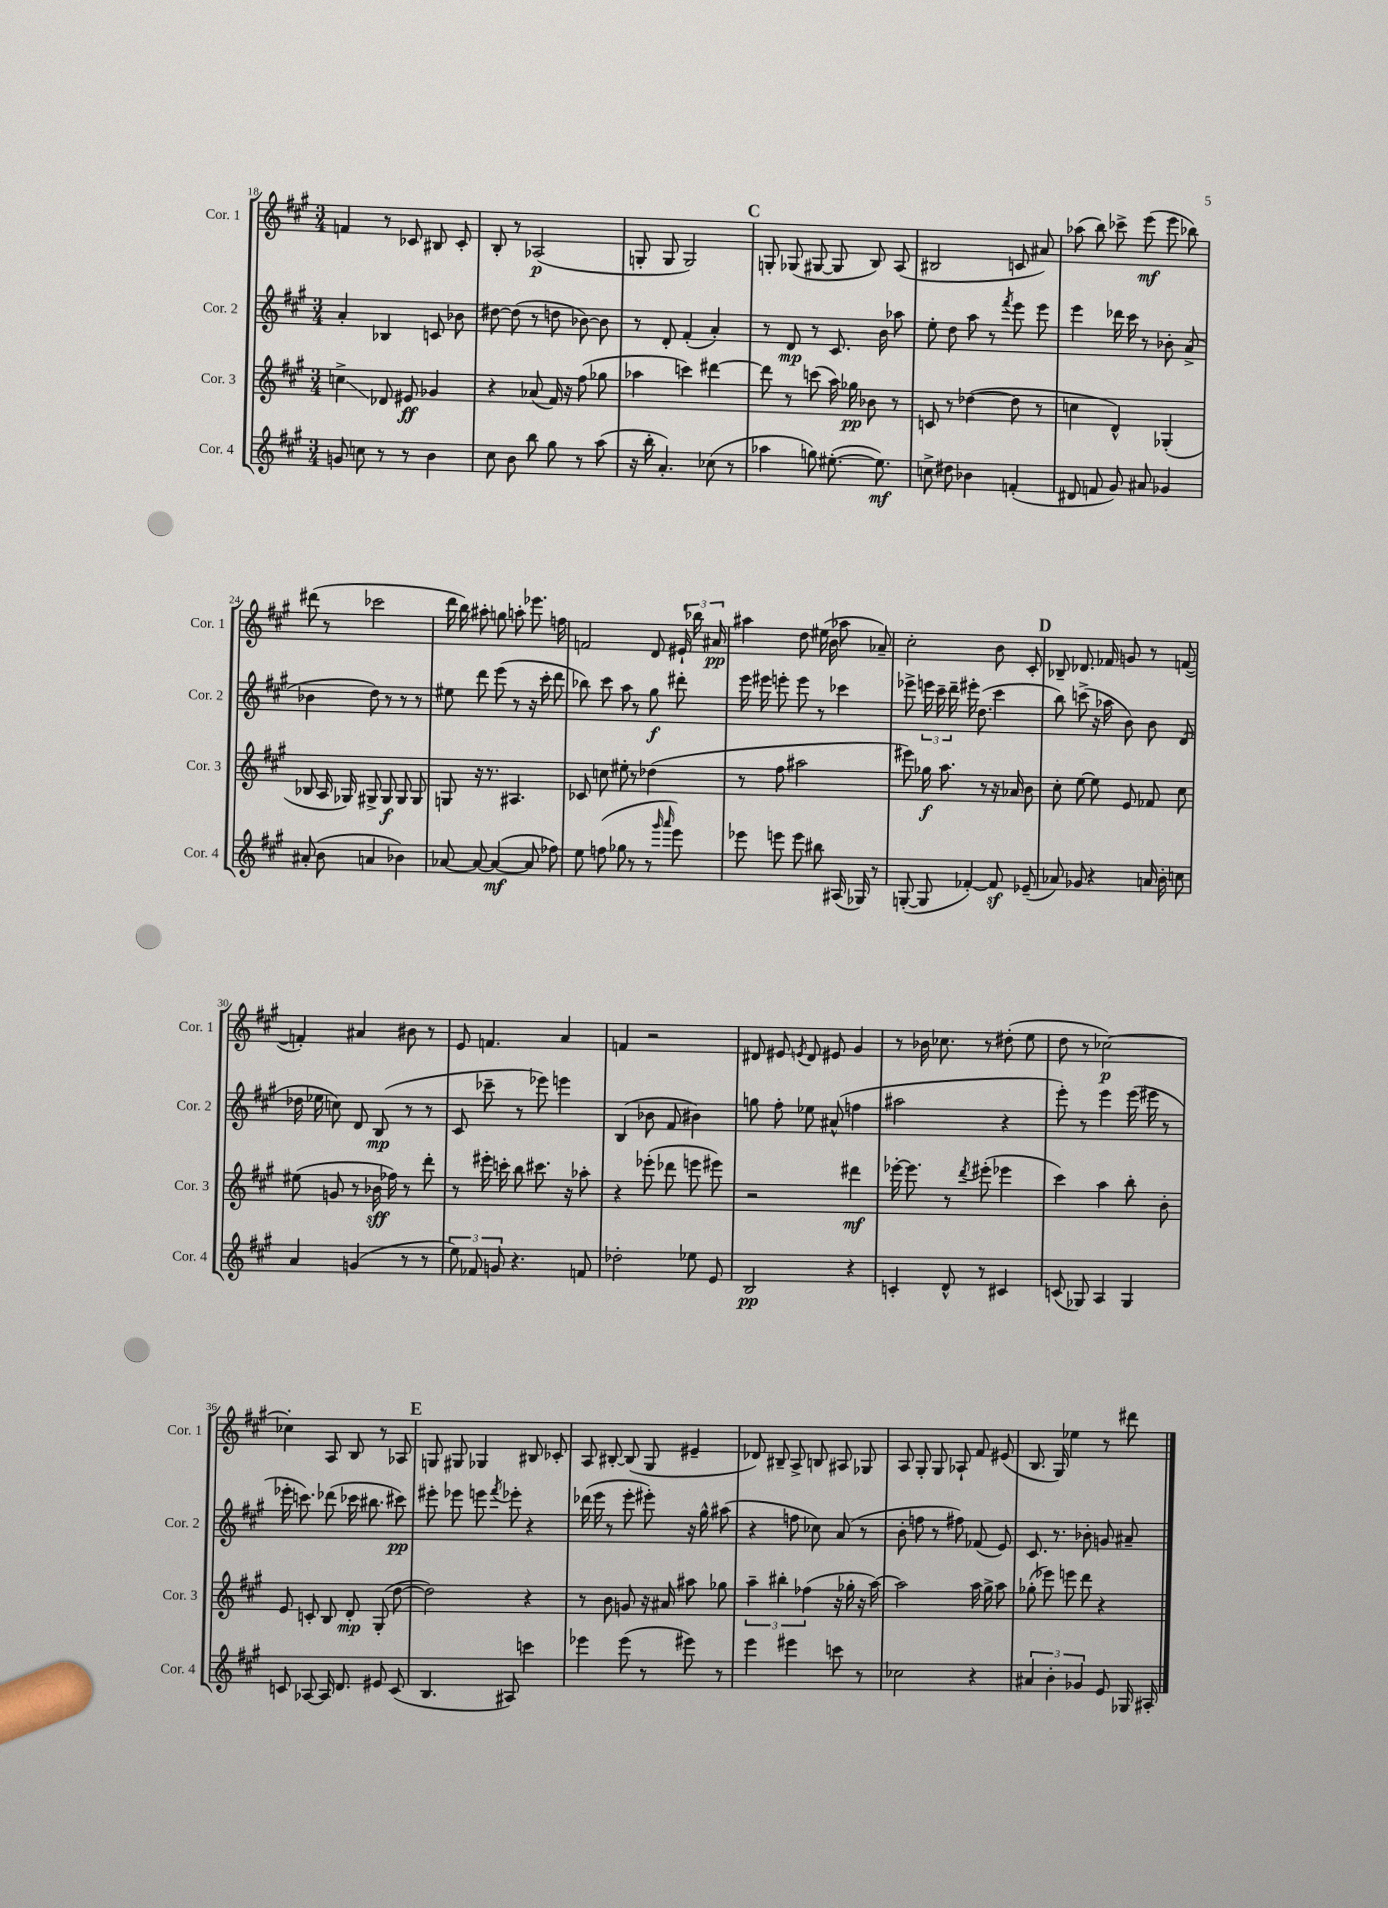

**kern	**kern	**kern	**kern
*staff4	*staff3	*staff2	*staff1
*clefG2	*clefG2	*clefG2	*clefG2
*k[f#c#g#]	*k[f#c#g#]	*k[f#c#g#]	*k[f#c#g#]
*M3/4	*M3/4	*M3/4	*M3/4
8g/	4cc^\	4a'/	4f/
8cc\	.	.	.
8r	8d-/	4B-/	8r
8r	8e#/	.	8c-/
4b\	4g-/	8c/	8B#/
.	.	8b-\	8c-'/
=	=	=	=
8cc#\	4r	[8dd#\	8B'/
8b\	.	(8dd#\]	8r
8bb\	(8a-/	8r	(2A-/
8gg#\	16f#/)	8dd\	.
.	16r	.	.
8r	(8ff#\	[8b-\)	.
(8aa\	8gg-\	8b-\]	.
=	=	=	=
16r	4aa-\	8r	8G'/
16bb'\	.	.	.
4.a'/)	.	8d'/	8G/
.	4ccc\)	(4f#'/	2G/)
(8cc-\	[4ddd#\	4a'/)	.
8r	.	.	.
=	=	=	=
4aa-\	8ddd#\]	8r	8G'/
.	8r	8d/	(8G-/
8gg\)	(8ccc\	8r	[8G#/
([8.ee#'\	16aa\)	8.c#/	8G#/]
.	16gg-\	.	.
.	8b-\	.	8B/)
8.ee#\])	.	16b\	.
.	8r	8aa-\	(8A/
=	=	=	=
8cc^\	8c/	8ee'\	2B#/
8dd#\	8r	8dd\	.
4b-\	([4dd-\	8aa\	.
.	.	8r	.
.	.	8qfff#/	.
(4f'/	8dd-\]	8eee\	8c/
.	8r	8eee\	8a#/)
=	=	=	=
8d#/	4cc\	4eee\	(8aa-\
8f/	.	.	8bb\)
8g#/)	4d^^/)	16ddd-\	8ccc-^\
.	.	16ccc#\	.
8a#/	.	8r	(8eee\
4g-/	(4G-'/	8b-'\	8eee\
.	.	(8a^/	8bb-\)
=	=	=	=
(8a#'/	8B-/	4b-\	(8ddd#\
8b\	16A/	.	8r
.	16G-/)	.	.
4a/	8G#^/	8dd\)	2ccc-\
.	8G#/	8r	.
4b-\)	8G#/	8r	.
.	8G#/	8r	.
=	=	=	=
[8a-/	8G/	8ee#\	16ddd\
.	.	.	16bb\)
8a-/_	16r	8ddd\	8aa#'\
.	8.r	.	.
(4a-/_	.	(8eee\	8gg\
.	4.A#/	8r	8aa'\
8a-/]	.	16r	8.eee-\
.	.	16ccc#'\	.
8ff-\)	.	8ddd\	.
.	.	.	16ff\
=	=	=	=
8ee\	8c-/	8bb-\)	2f/
(8ff\	8cc\	8ccc#\	.
8gg-\	8ee#'\	8aa\	.
8r	8r	8r	.
8r	(4dd-\	8gg#\	8d/
16qqggg#/	.	.	.
16qqaaa/	.	.	.
8eee\)	.	8ddd#'\	24e#`/
.	.	.	24bb-\
.	.	.	24a#/
=	=	=	=
8eee-\	8r	16eee\	4aa#\
.	.	16eee#\	.
8eee\	8ff#\	8eee'\	.
8eee\	2aa#\	8eee\	8dd\
8bb#\	.	8r	(16ee#\
.	.	.	16b\
(16A#/	.	4ccc-\	8aa-\
16G-/)	.	.	.
8r	.	.	8a-~/)
=	=	=	=
([8G'/	8eee#\)	8eee-^\	2cc#'\
8G/]	16gg-\	24eee\	.
.	.	24ccc#~\	.
.	8.aa\	.	.
.	.	24ddd~\	.
[4f-'/)	.	16eee#'\	.
.	.	(8.dd\	.
.	8r	.	.
8f-/]	16r	4ccc#\	8b\
.	16a-/	.	.
(8e-~/	8b\	.	8c#'/
=	=	=	=
8a-/)	8cc#'\	8bb\)	8B-~/
8g-/	[8ee\	(8ccc^\	8.d-/
4r	8ee\]	16r	.
.	.	16aa-\	16f-/
.	8e/	8b\)	8g/
16a/	8f-/	8b\	8r
16b'\	.	.	.
8cc\	8cc#\	(8d/	([8f/
=	=	=	=
4a/	(8ee#\	16dd-\	4f'/])
.	.	16ee-\	.
.	8g/	8cc\)	.
(4g/	8r	8d/	4a#/
.	16b-\	(8B/	.
.	16ff-\)	.	.
8r	8r	8r	8b#\
8r	8ddd'\	8r	8r
=	=	=	=
12ee\)	8r	8c#/	8e/
12f-/	.	.	.
.	16eee#'\	8ccc-~\	4.f/
12g/	.	.	.
.	16ccc'\	.	.
4.r	8bb\	8r	.
.	8.ccc#\	8eee-\)	.
.	.	4eee\	4a/
.	16r	.	.
8f/	8aa-'\	.	.
=	=	=	=
2dd-'\	4r	(4B/	4f/
.	(8eee-'\	8b-\	2r
.	8ddd-\	8f#/	.
8ee-\	8eee\	4b#\)	.
8e/	8eee#\)	.	.
=	=	=	=
2B/	2r	8gg\	8d#/
.	.	8ff#'\	8e#/
.	.	.	8qe/
.	.	8ee-\	8d#/
.	.	(8a#^^/	8e#/
4r	4ddd#\	4ff\	4g#/
=	=	=	=
4c'/	[16eee-'\	2aa#\	8r
.	8.eee-\]	.	.
.	.	.	16b-\
.	.	.	8.cc-\
8d^^/	8r	.	.
.	8qddd/	.	.
8r	(8eee#'\	.	8r
4c#/	4eee-\	4r	(8dd#'\
.	.	.	8ee\
=	=	=	=
(8c/	4ccc#\)	8eee'\)	8dd\
8G-/)	.	8r	8r
4A/	4aa\	4eee\	[2cc-\)
4G-/	8bb'\	(16eee\	.
.	.	16eee#\	.
.	8b'\	8r	.
=	=	=	=
8c/	8e/	16eee-'\	4cc-'\]
.	.	8.ccc\)	.
[8A-/	8c'/	.	.
16A-/]	8B/	(8ddd-\	8A/
8.d/	.	.	.
.	8d'/	16ccc-\	8B/
.	.	8.bb#\	.
8e#/	(8G#'/	.	8r
(8c/	[8dd\	8ccc#\)	8A-/
=	=	=	=
4.B/	2dd\])	8eee#'\	8G/
.	.	8eee-\	8G#/
.	.	8eee\	4G-/
.	.	8qfff#/	.
8A#/)	.	8eee-'\	.
4ccc\	4r	4r	8B#/
.	.	.	8c-'/
=	=	=	=
4eee-\	8r	(16ddd-\	8A/
.	.	16eee\	.
.	8b\	8r	[8B#'/
(8eee-\	8g/	8eee'\	(8B#/]
8r	16r	8eee#'\)	8G#/
.	16a#/	.	.
8eee#\)	8aa#\	16r	4e#~/
.	.	16gg#^^\	.
8r	8gg-\	(8aa#\	.
=	=	=	=
4eee\	6aa~\	4r	8d-/)
.	.	.	8B#~/
.	6bb#'\	.	.
4eee#\	.	8ff\	8A^/
.	(6ff-\	.	.
.	.	8cc-\)	8B/
8ccc\	16r	(8a/	8A#/
.	16gg-'\	.	.
8r	16r	8r	8G-/
.	[16aa\)	.	.
=	=	=	=
2cc-\	2aa\]	8b'\	8A/
.	.	8ff\	8G#'/
.	.	8r	8G#/
.	.	8ff#\)	8A-`/
4r	16aa\	(8f-/	8f#/
.	16gg#^\	.	.
.	8aa\	8e/)	(8e#/
=	=	=	=
6a#/	(8gg-'\	8.c#/	8.B/
.	8eee-\)	.	.
6b'\	.	.	.
.	.	8.r	16G#/)
.	8eee\	.	4ee-\
6g-/	.	.	.
.	8ddd\	8b-'\	.
8e/	4r	8g/	8r
16G-/	.	8a#~/	8ddd#\
16A#'/	.	.	.
==	==	==	==
*-	*-	*-	*-
